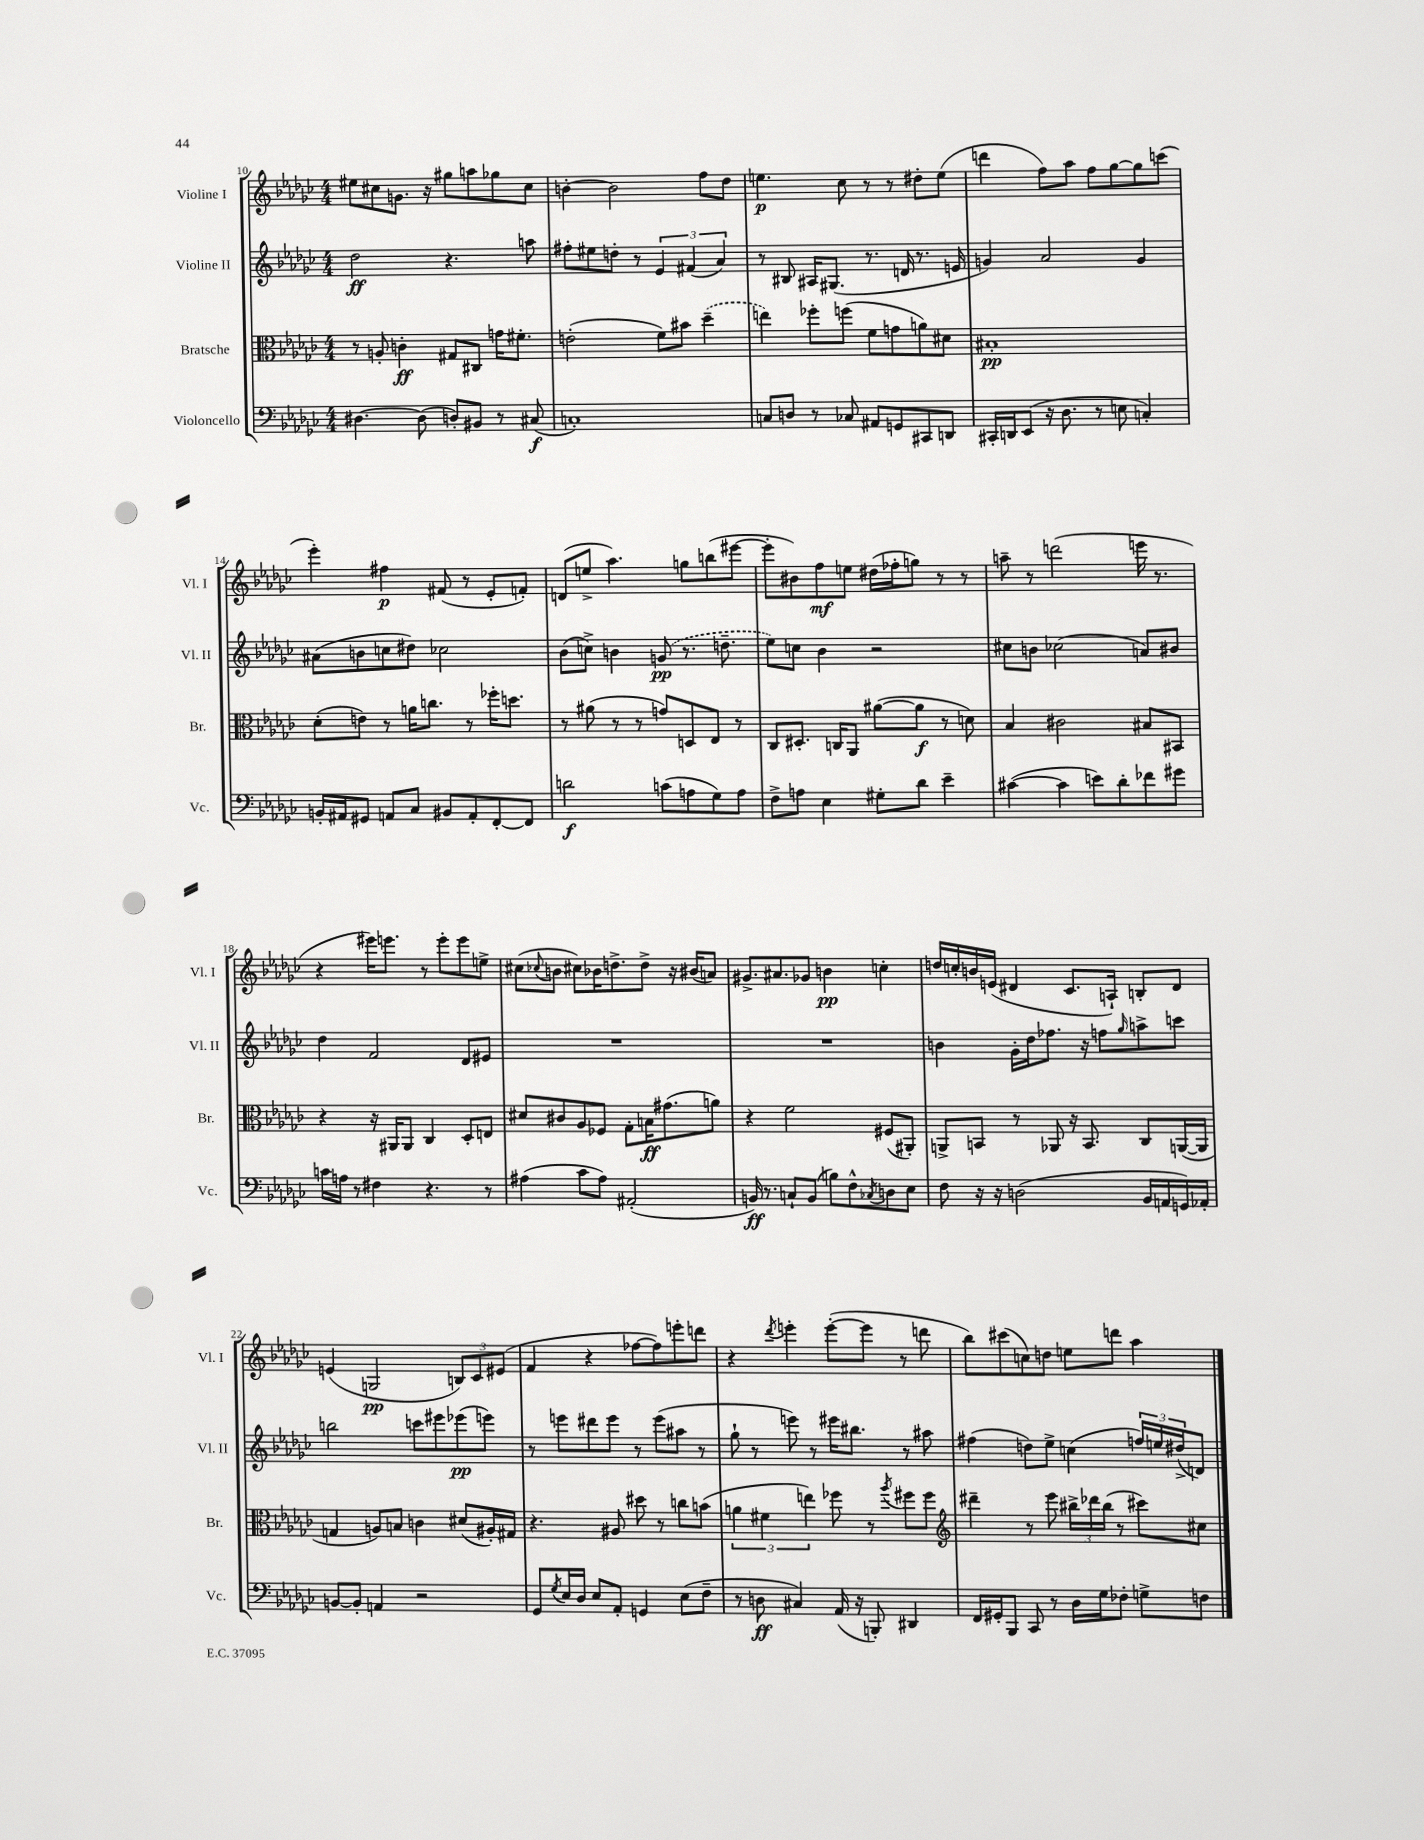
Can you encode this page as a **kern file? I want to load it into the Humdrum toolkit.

**kern	**kern	**kern	**kern
*staff4	*staff3	*staff2	*staff1
*clefF4	*clefC3	*clefG2	*clefG2
*k[b-e-a-d-g-c-]	*k[b-e-a-d-g-c-]	*k[b-e-a-d-g-c-]	*k[b-e-a-d-g-c-]
*M4/4	*M4/4	*M4/4	*M4/4
[4.D#\	8r	2dd-\	8ee#\L
.	8A'/	.	8cc#\
.	4c'\	.	8.g\J
(8D#\]	.	.	.
.	.	.	16r
8D'/L)	8G#/L	4.r	8gg#\L
8BB#/J	8C#/J	.	8aa\
8r	16g\LK	.	8gg-\
.	8.f#'\J	.	.
(8C#/	.	8aa\	8cc#\J
=	=	=	=
1C')	(2e'\	8ff#'\L	[4b'\
.	.	8ee#\	.
.	.	8dd'\J	2b\]
.	.	8r	.
.	8f\L)	6e-/	.
.	8b#\J	.	.
.	.	(6f#/	.
.	(4dd-~\	.	8ff\L
.	.	6a-/)	.
.	.	.	8dd-\J
=	=	=	=
8C/L	4ee\)	8r	4.ee\
8D/J	.	8B#/	.
8r	8ff-'\L	16A#/LK	.
.	.	(8.G#/J	.
8C-/	(8ff\J	.	8cc-\
8AA#/L	8f\L	8.r	8r
8GG/	8g\	.	8r
.	.	16d/	.
8CC#/	8a\)	8.r	8dd#'\L
8DD/J	8d#\J	.	(8ee\J
.	.	16e/	.
=	=	=	=
16CC#'/LL	1B#'	4g/)	4ddd\
16DD/J	.	.	.
(8EE-/J	.	.	.
16r	.	2a-/	8ff\L)
8.D-\	.	.	.
.	.	.	8aa-\J
8r	.	.	8ff\L
8E\	.	.	[8gg-\
4C'/)	.	4g/	8gg-\]
.	.	.	(8ccc\J
=	=	=	=
16BB'/LL	(8d-'\L	(8a#\L	4eee-'\)
16AA#/J	.	.	.
8GG#/J	8e\J)	8b\	.
8AA/L	8r	8cc\	4ff#\
8C-/J	16a\LK	8dd#\J)	.
.	8.cc\J	.	.
8BB#/L	.	2cc-\	(8f#/
8AA'/	8r	.	8r
[8FF'/	16ff-'\LK	.	8e-'/L
.	8.dd\J	.	.
8FF/]J	.	.	8f'/J)
=	=	=	=
2d\	8r	(8b-\L	(8d/L
.	(8a#\	8cc^\J)	8ee^/J
.	8r	4b\	4.aa-\)
.	8r	.	.
(8c\L	8g/L)	(8g/	.
8A\	8D/	8.r	8gg\L
8G-\)	8E-/J	.	(8bb\
.	.	8.dd~\	.
8A\J	8r	.	[8eee#\J
=	=	=	=
8F^\L	8C-/L	8ee-\L)	8eee#'\]L
8A\J	8.D#'/J	8cc\J	8b#\)
4E-\	.	4b-\	8ff\
.	16C/LK	.	.
.	8AA-/J	.	8ee\J
8G#'\L	([8a#\L	2r	(16dd#\LL
.	.	.	16ff-'\J
8d-\J	8a#\]J	.	8gg\J)
4e-~\	8r	.	8r
.	8d\)	.	8r
=	=	=	=
([4c#\	4B-/	8cc#\L	8aa~\
.	.	8b\J	8r
4c#\]	2c#\	(2cc-\	(2ddd\
8e\L)	.	.	.
8d-'\	.	.	.
8f-\	8B#/L	8a/L)	16eee\
.	.	.	8.r
8g#\J	8BB#/J	8b#/J	.
=	=	=	=
16c\LL	4r	4dd-\	4r
16A\JJ	.	.	.
8r	.	.	.
4F#\	16r	2f/	16eee#\LK)
.	16AA#/LK	.	8.eee\J
.	8AA#/J	.	.
4.r	4C-/	.	8r
.	.	.	8eee'\L
.	8D-'/L	8d-/L	8eee\
8r	8E/J	8e#/J	8ee^\J
=	=	=	=
(4A#\	8d#/L	1r	(8cc#\L
.	.	.	8qqcc-/
.	8c#/	.	8b\J
8c-\L	8A-/	.	8cc#\L)
8A#\J)	8F-/J	.	16b-\K
.	.	.	8.dd^\
(2AA#'/	8G-'\L	.	.
.	16B\K	.	8dd^\J
.	(8.g#\	.	.
.	.	.	16r
.	.	.	(16b#/LK
.	8a\J)	.	8a/J)
=	=	=	=
16BB/)	4r	1r	8.g#^/L
8.r	.	.	.
.	.	.	8.a#/
8C`/L	2f\	.	.
(8BB/J	.	.	8g-/J
8B\L)	.	.	4b\
8F^^\	.	.	.
8qC-/	.	.	.
8D\	(8F#/L	.	4cc'\
8E-\J	8AA#'/J)	.	.
=	=	=	=
8F\	8AA^/L	4b\	16dd/LL
.	.	.	16cc'/
16r	8BB/J	.	16b/
16r	.	.	(16e/JJ
(2D\	8r	16g-'\LL	4d#/
.	.	16dd-\J	.
.	8AA-/	8.ff-\J	.
.	16r	.	8.c-/L
.	8.BB/	16r	.
.	.	8ff\L	.
.	.	.	16A`/Jk)
.	.	16qqgg-/	.
16BB-/LL	8C-/L	8aa^\	8B'/L
16AA/	.	.	.
16GG/)	([16AA/L	8ccc\J	8d#/J
16AA-'/JJ	16AA/]JJ	.	.
=	=	=	=
[8BB/L	4G/	2bb\	(4e/
8BB'/]J	.	.	.
4AA/	8A/L)	.	2G/
.	8B/J	.	.
2r	4c\	8ccc\L	.
.	.	8eee#\	.
.	(8d#/L	(8eee-\	12B/L)
.	.	.	12c-/
.	16A#'/L)	8eee\J)	.
.	.	.	(12e#/J
.	16G#/JJ	.	.
=	=	=	=
8GG-/L	4.r	8r	4f/
8qG-/	.	.	.
16E-/L	.	8eee\L	.
16D-/JJ	.	.	.
8E-/L	.	8ddd#\	4r
8AA-'/J	8A#/	8eee\J	.
4GG/	8dd#\	8r	[8ff-\L
.	8r	(8eee\L	8ff-\])
(8E-\L	8cc\L	8aa#\J	8eee'\
8F~\J	(8b\J	8r	8ddd\J
=	=	=	=
8r	6a\	8gg-`\	4r
8D\	.	8r	.
.	6f#\	.	.
.	.	.	8qddd-/
4C#/)	.	8eee\)	4eee'\
.	6ee\)	.	.
.	.	8r	.
(16AA-/	8ff-\	16eee#\LK	([8eee'\L
16r	.	8.bb#\J	.
8BBB'/)	8r	.	8eee\]J
.	8qaa-/	.	.
4DD#/	8ff#\L	8r	8r
.	8ff#\J	8aa#\	8ddd\
=	=	=	=
*	*clefG2	*	*
16FF/LL	4ddd#~\	(4ff#\	8bb-\L)
16GG#'/J	.	.	.
8BBB-/J	.	.	(8ccc#\
8CC-/	8r	8dd\L)	8cc\)
8r	8eee-\	8ee-^\J	8dd\J
16D-\LL	24bb#^\LL	(4cc\	8ee\L
.	24ddd-\	.	.
16G-\J	.	.	.
.	(24bb#\JJ	.	.
8F-'\J	8r	.	8ddd\J
8G^\L	8ccc#\L)	24ff/LL)	4aa-\
.	.	24ee/	.
.	.	(24dd#^/J	.
8F\J	8cc#\J	8d/J)	.
==	==	==	==
*-	*-	*-	*-
